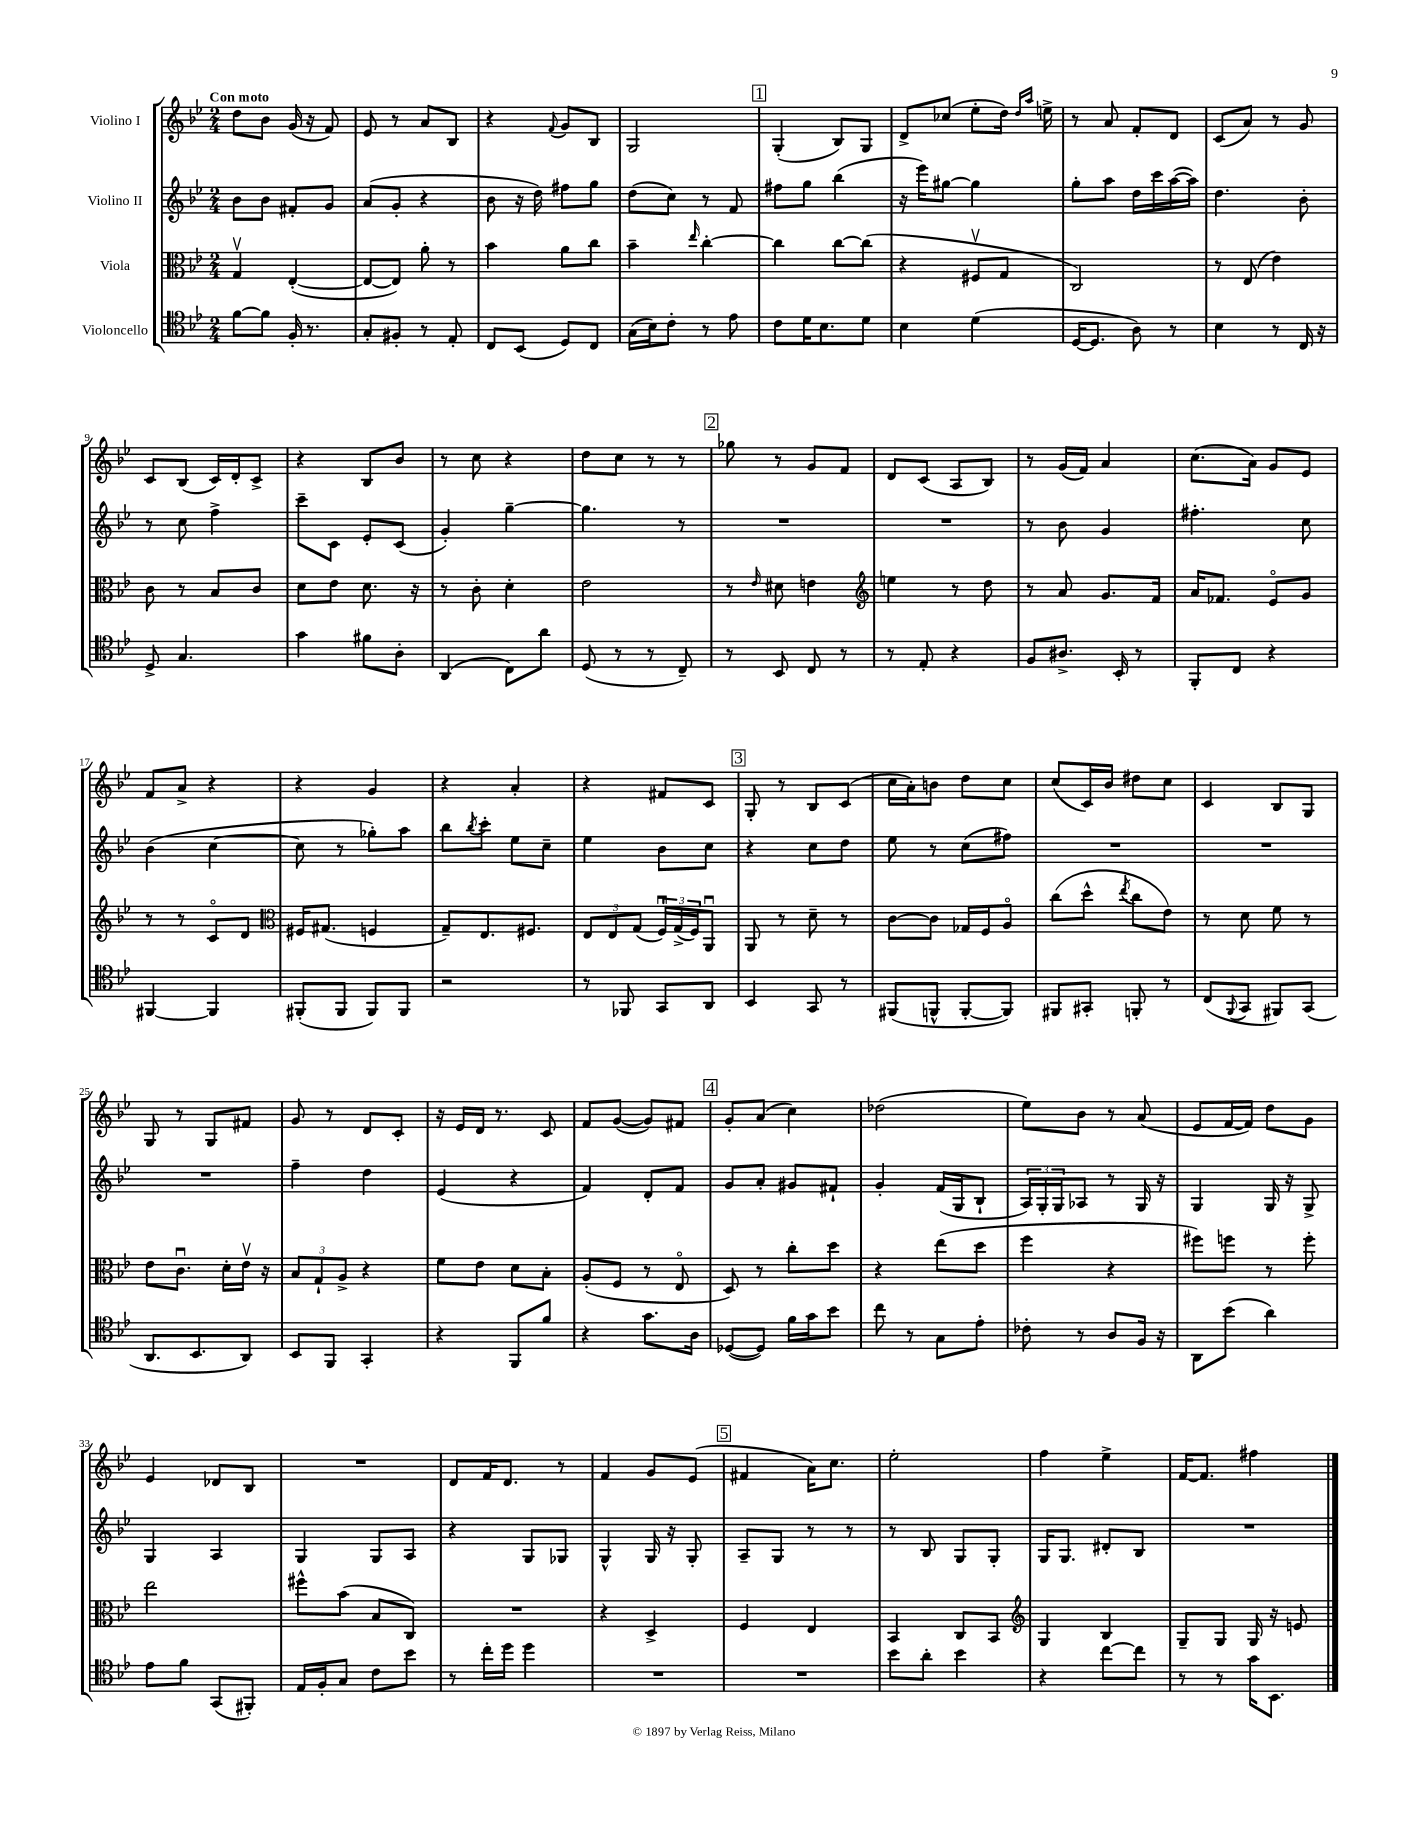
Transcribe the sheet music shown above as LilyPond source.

<<
\new StaffGroup <<
\new Staff = "s0" \with { instrumentName = "Violino I" } {
    \clef treble \key bes \major \numericTimeSignature \time 2/4 \tempo "Con moto"
    d''8 bes'8 g'16( r16 f'8) |
    ees'8 r8 a'8 bes8 |
    r4 \appoggiatura { f'8 } g'8 bes8 |
    g2 |
    \mark \markup { \box "1" } g4-.( bes8) g8 |
    d'8-> ces''8( ees''8-. d''16) \grace { d''16 a''16 } e''16-> |
    r8 a'8 f'8-. d'8 |
    c'8( a'8) r8 g'8 |
    c'8 bes8( c'16) d'16-. c'8-> |
    r4 bes8 bes'8 |
    r8 c''8 r4 |
    d''8 c''8 r8 r8 |
    \mark \markup { \box "2" } ges''8 r8 g'8 f'8 |
    d'8 c'8( a8 bes8) |
    r8 g'16( f'16) a'4 |
    c''8.( a'16) g'8 ees'8 |
    f'8 a'8-> r4 |
    r4 g'4 |
    r4 a'4-. |
    r4 fis'8 c'8 |
    \mark \markup { \box "3" } g8-. r8 bes8 c'8( |
    c''16 a'16-.) b'8 d''8 c''8 |
    c''8( c'16) bes'16 dis''8 c''8 |
    c'4 bes8 g8 |
    g8 r8 g8 fis'8 |
    g'8 r8 d'8 c'8-. |
    r16 ees'16 d'16 r8. c'8 |
    f'8 g'8~( g'8) fis'8 |
    \mark \markup { \box "4" } g'8-. a'8( c''4) |
    des''2( |
    ees''8) bes'8 r8 a'8( |
    ees'8 f'16~ f'16) d''8 g'8 |
    ees'4 des'8 bes8 |
    R2 |
    d'8 f'16 d'8. r8 |
    f'4 g'8 ees'8( |
    \mark \markup { \box "5" } fis'4 a'16) c''8. |
    ees''2-. |
    f''4 ees''4-> |
    f'16~ f'8. fis''4 \bar "|." |
}
\new Staff = "s1" \with { instrumentName = "Violino II" } {
    \clef treble \key bes \major \numericTimeSignature \time 2/4
    bes'8 bes'8 fis'8-. g'8 |
    a'8( g'8-. r4 |
    bes'8 r16 d''16) fis''8 g''8 |
    d''8( c''8) r8 f'8 |
    \mark \markup { \box "1" } fis''8 g''8 bes''4( |
    r16 ees'''16) gis''8~ gis''4 |
    g''8-. a''8 d''16 c'''16 a''16~( a''16) |
    d''4. bes'8-. |
    r8 c''8 f''4-> |
    c'''8-- c'8 ees'8-. c'8( |
    g'4-.) g''4~-- |
    g''4. r8 |
    \mark \markup { \box "2" } R2 |
    R2 |
    r8 bes'8 g'4 |
    fis''4.-. c''8 |
    bes'4( c''4~ |
    c''8 r8 ges''8-.) a''8 |
    bes''8 \acciaccatura { bes''8 } c'''8-. ees''8 c''8-- |
    ees''4 bes'8 c''8 |
    \mark \markup { \box "3" } r4 c''8 d''8 |
    ees''8 r8 c''8( fis''8) |
    R2 |
    R2 |
    R2 |
    f''4-- d''4 |
    ees'4( r4 |
    f'4) d'8-. f'8 |
    \mark \markup { \box "4" } g'8 a'8-. gis'8 fis'8-! |
    g'4-. f'16( g16 bes8-! |
    \tuplet 3/2 { a16) g16-. g16 } aes8 r8 g16 r16 |
    g4 g16 r16 g8-> |
    g4 a4 |
    g4 g8 a8 |
    r4 g8 ges8 |
    g4-^ g16 r16 g8-. |
    \mark \markup { \box "5" } a8-- g8 r8 r8 |
    r8 bes8 g8 g8-. |
    g16 g8. dis'8-. bes8 |
    R2 \bar "|." |
}
\new Staff = "s2" \with { instrumentName = "Viola" } {
    \clef alto \key bes \major \numericTimeSignature \time 2/4
    g4\upbow ees4~-.( |
    ees8~ ees8) a'8-. r8 |
    bes'4 a'8 c''8 |
    bes'4-- \grace { ees''16 } c''4~-. |
    \mark \markup { \box "1" } c''4 c''8~ c''8( |
    r4 fis8\upbow g8 |
    c2) |
    r8 ees8( ees'4) |
    c'8 r8 bes8 c'8 |
    d'8 ees'8 d'8. r16 |
    r8 c'8-. d'4-. |
    ees'2 |
    \mark \markup { \box "2" } r8 \grace { ees'16 } dis'8 e'4 |
    \clef treble e''4 r8 d''8 |
    r8 a'8 g'8. f'16 |
    a'16 fes'8. ees'8\flageolet g'8 |
    r8 r8 c'8\flageolet d'8 |
    \clef alto fis16 gis8.( f4 |
    g8--) ees8. fis8. |
    \tuplet 3/2 { ees8 ees8 g8( } \tuplet 3/2 { f16\downbow) g16->( f16) } a,8\downbow |
    \mark \markup { \box "3" } a,8 r8 d'8-- r8 |
    c'8~ c'8 ges16 f16 a8\flageolet |
    c''8( d''8-^ \acciaccatura { ees''8 } c''8 ees'8) |
    r8 d'8 f'8 r8 |
    ees'8 c'8.\downbow d'16-. ees'16\upbow r16 |
    \tuplet 3/2 { bes8 g8-! a8-> } r4 |
    f'8 ees'8 d'8 bes8-. |
    a8-.( f8 r8 ees8\flageolet |
    \mark \markup { \box "4" } d8) r8 c''8-. d''8 |
    r4 ees''8( d''8 |
    f''4 r4 |
    fis''8) f''8 r8 f''8-. |
    ees''2 |
    fis''8-^ bes'8( bes8 c8) |
    R2 |
    r4 d4-> |
    \mark \markup { \box "5" } f4 ees4 |
    bes,4 c8 bes,8 |
    \clef treble g4 bes4 |
    g8-- g8 g16 r16 e'8 \bar "|." |
}
\new Staff = "s3" \with { instrumentName = "Violoncello" } {
    \clef tenor \key bes \major \numericTimeSignature \time 2/4
    f'8~ f'8 f16-. r8. |
    g8-. fis8-. r8 ees8-. |
    c8 bes,8( d8) c8 |
    g16( bes16) c'8-. r8 ees'8 |
    \mark \markup { \box "1" } c'8 d'16 bes8. d'8 |
    bes4 d'4( |
    d16~ d8. a8) r8 |
    bes4 r8 c16 r16 |
    d8-> g4. |
    g'4 fis'8 a8-. |
    a,4( c8) a'8 |
    d8( r8 r8 c8--) |
    \mark \markup { \box "2" } r8 bes,8 c8 r8 |
    r8 ees8-. r4 |
    f8 ais8.-> bes,16-. r8 |
    f,8-. c8 r4 |
    fis,4~ fis,4 |
    fis,8-.( fis,8 fis,8) fis,8 |
    r2 |
    r8 fes,8 g,8 a,8 |
    \mark \markup { \box "3" } bes,4 g,8 r8 |
    fis,8( f,8-^ f,8~-. f,8) |
    fis,8 gis,8-. f,8-. r8 |
    c8( \appoggiatura { f,8 } g,8 fis,8) g,8( |
    a,8. bes,8. a,8) |
    bes,8 f,8 g,4-. |
    r4 f,8 f'8 |
    r4 g'8. a16 |
    \mark \markup { \box "4" } des8~( des8) f'16 g'16 bes'8 |
    c''8 r8 g8 ees'8-. |
    ces'8-. r8 a8 f16 r16 |
    a,8 bes'8( a'4) |
    ees'8 f'8 g,8( fis,8-.) |
    ees16 f16-. g8 c'8 bes'8 |
    r8 c''16-. d''16 d''4 |
    R2 |
    \mark \markup { \box "5" } R2 |
    bes'8 a'8-. bes'4 |
    r4 c''8~ c''8 |
    r8 r8 g'16 bes,8. \bar "|." |
}
>>
>>
